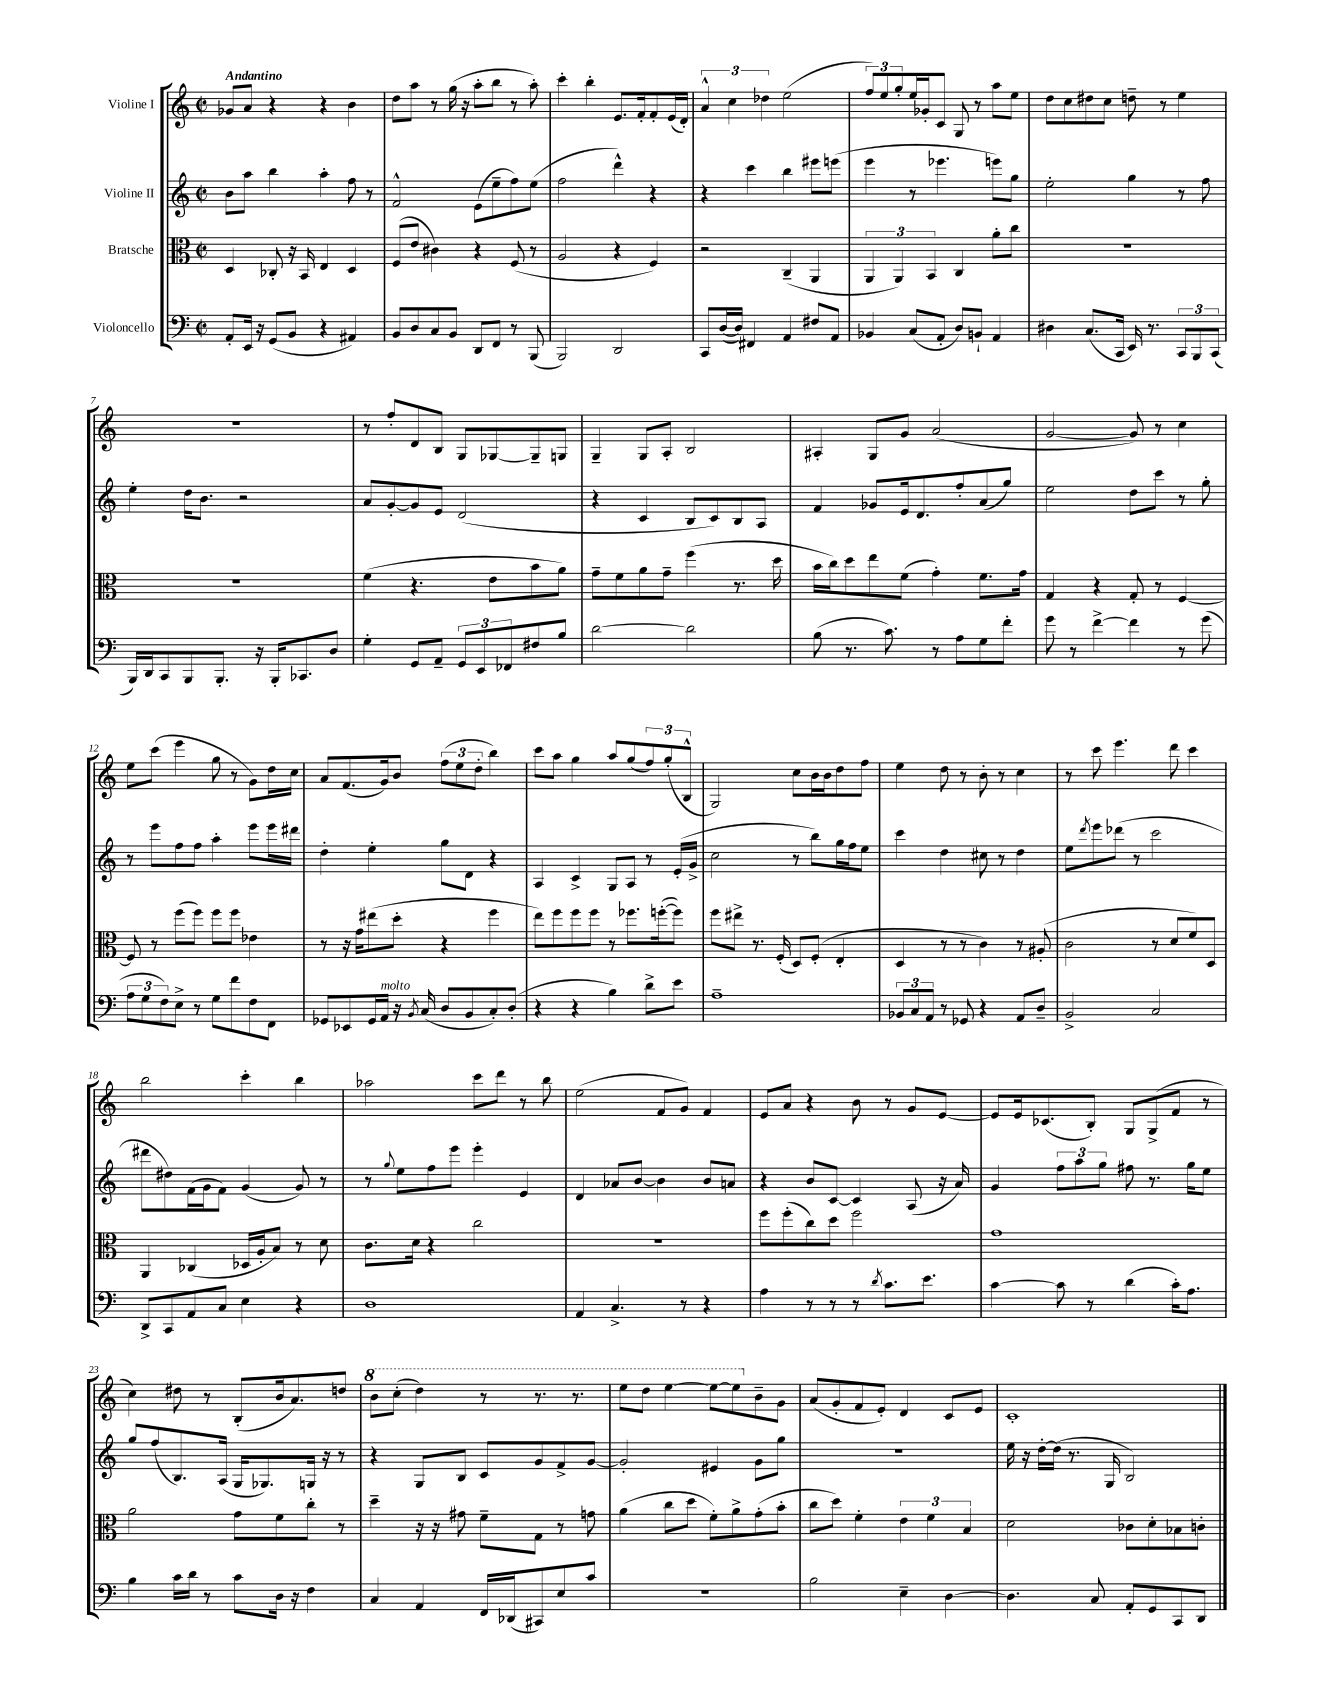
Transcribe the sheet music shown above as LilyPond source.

<<
\new StaffGroup <<
\new Staff = "s0" \with { instrumentName = "Violine I" } {
    \clef treble \key c \major \defaultTimeSignature \time 2/2 \tempo "Andantino"
    ges'8 a'8 r4 r4 b'4 |
    d''8 a''8 r8 g''16( r16 a''8-. b''8 r8 a''8-.) |
    c'''4-. b''4-. e'8. f'16-. f'8-. e'16( d'16-.) |
    \tuplet 3/2 { a'4-^ c''4 des''4 } e''2( |
    \tuplet 3/2 { f''8) e''8 g''8-. } e''16 ges'16-. c'8 g8 r8 a''8 e''8 |
    d''8 c''8 dis''8 c''8 d''8-- r8 e''4 |
    r1 |
    r8 f''8-. d'8 b8 g8 ges8~ ges8-- g8 |
    g4-- g8 a8-. b2 |
    ais4-. g8 g'8 a'2( |
    g'2~ g'8) r8 c''4 |
    e''8 c'''8( e'''4 g''8 r8 g'8) d''16 c''16 |
    a'8 f'8.( g'16) b'8 \tuplet 3/2 { f''8( e''8 d''8-. } b''4) |
    c'''8 a''8 g''4 a''8 g''8( \tuplet 3/2 { f''8) g''8-.( b8-^ } |
    g2) c''8 b'16 b'16 d''8 f''8 |
    e''4 d''8 r8 b'8-. r8 c''4 |
    r8 c'''8 e'''4. d'''8 c'''4 |
    b''2 c'''4-. b''4 |
    aes''2 c'''8 d'''8 r8 b''8 |
    e''2( f'8 g'8) f'4 |
    e'8 a'8 r4 b'8 r8 g'8 e'8~ |
    e'8 e'16 ces'8.( b8-.) g8 g8->( f'8 r8 |
    c''4) dis''8 r8 b8-.( b'16 a'8.) d''8 |
    \ottava #1 b''8 c'''8-.( d'''4) r8 r8. r8. |
    e'''8 d'''8 e'''4~ e'''8~ e'''8 \ottava #0 b'8-- g'8 |
    a'8( g'8-. f'8 e'8-.) d'4 c'8 e'8 |
    c'1-. \bar "|." |
}
\new Staff = "s1" \with { instrumentName = "Violine II" } {
    \clef treble \key c \major \defaultTimeSignature \time 2/2
    b'8 a''8 b''4 a''4-. f''8 r8 |
    f'2-^ e'8( e''8-- f''8) e''8( |
    f''2 d'''4-^) r4 |
    r4 c'''4 b''4 eis'''8 e'''8( |
    e'''4 r8 ees'''4. e'''8) g''8 |
    e''2-. g''4 r8 f''8 |
    e''4-. d''16 b'8. r2 |
    a'8 g'8~-. g'8 e'8 d'2( |
    r4 c'4 b8 c'8) b8 a8 |
    f'4 ges'8 e'16 d'8. f''8-. a'8( g''8) |
    e''2 d''8 c'''8 r8 g''8-. |
    r8 e'''8 f''8 f''8 a''4-. e'''8 e'''16 dis'''16 |
    d''4-. e''4-. g''8 d'8 r4 |
    a4 c'4-> g8 a8 r8 e'16-.( g'16-> |
    c''2 r8 b''8) g''16 f''16 e''8 |
    c'''4 d''4 cis''8 r8 d''4 |
    e''8 \acciaccatura { d'''8 } e'''8 des'''8( r8 c'''2 |
    dis'''8 dis''8) f'16( g'16 f'8) g'4( g'8) r8 |
    r8 \appoggiatura { g''8 } e''8 f''8 e'''8 e'''4-. e'4 |
    d'4 aes'8 b'8~ b'4 b'8 a'8 |
    r4 b'8 c'8~ c'4 a8( r16 a'16) |
    g'4 \tuplet 3/2 { f''8 a''8 g''8 } fis''8 r8. g''16 e''8 |
    g''8 f''8( b8.) a16( g16 ges8.) g16 r16 r8 |
    r4 g8 b8 c'8 g'8 f'8-> g'8~ |
    g'2-. eis'4 g'8 g''8 |
    r1 |
    e''16 r16 d''16~-. d''16( r8. g16 b2) \bar "|." |
}
\new Staff = "s2" \with { instrumentName = "Bratsche" } {
    \clef alto \key c \major \defaultTimeSignature \time 2/2
    d4 ces8-. r16 b,16 e4 d4 |
    f8( e'8 cis'4) r4 f8( r8 |
    a2 r4 f4) |
    r2 c4--( a,4 |
    \tuplet 3/2 { a,4 a,4) b,4 } c4 a'8-. c''8 |
    R1 |
    R1 |
    f'4( r4. e'8 b'8 a'8) |
    g'8-- f'8 a'8 g'8-- f''4( r8. d''16 |
    b'16 c''16) d''8 e''8 f'8( g'4-.) f'8. g'16 |
    g4 r4 g8-. r8 f4~ |
    f8 r8 f''8( f''8) f''8 f''8 ees'4 |
    r8 r16 g'16 eis''8( d''8-. r4 f''4 |
    e''8) f''8 f''8 f''8 r8 fes''8. f''16~-.( f''8) |
    f''8 eis''8-> r8. f16-.( d8) f8-.( e4-. |
    d4 r8 r8 c'4) r8 ais8-.( |
    c'2 r8 d'8 f'8) d8 |
    a,4 ces4( des16 a16-. b8) r8 d'8 |
    c'8. d'16 r4 c''2 |
    r1 |
    f''8 f''8-.( c''8) d''8 f''2 |
    g'1 |
    a'2 g'8 f'8 c''8-. r8 |
    d''4-- r16 r16 gis'8 f'8-- g8 r8 g'8 |
    a'4( c''8 d''8 f'8-.) a'8-> g'8-.( b'8-. |
    c''8 d''8) f'4-. \tuplet 3/2 { e'4 f'4 b4 } |
    d'2 ces'8 d'8-. bes8 c'8-. \bar "|." |
}
\new Staff = "s3" \with { instrumentName = "Violoncello" } {
    \clef bass \key c \major \defaultTimeSignature \time 2/2
    a,8-. e,16 r16 g,8( b,8 r4 ais,4) |
    b,8 d8 c8 b,8 d,8 f,8 r8 b,,8( |
    b,,2) d,2 |
    c,8 d16~( d16) fis,4 a,4 fis8 a,8 |
    bes,4 c8( a,8-. d8) b,8-! a,4 |
    dis4 c8.( c,16 e,16) r8. \tuplet 3/2 { c,8 b,,8 c,8( } |
    b,,16) d,16 c,8 b,,8 b,,8.-. r16 b,,16-. ces,8. d8 |
    g4-. g,8 a,8-- \tuplet 3/2 { g,8 e,8 fes,8 } fis8 b8 |
    d'2~ d'2 |
    b8( r8. c'8.) r8 a8 g8 f'8-. |
    g'8 r8 f'4~-> f'4 r8 g'8( |
    \tuplet 3/2 { a8 g8 f8) } e8-> r8 g8 f'8 f8 f,8 |
    ges,8 ees,8 ges,16 a,16^\markup { \italic "molto" } r16 \acciaccatura { b,8 } c16( d8 b,8 c8-.) d8-.( |
    r4 r4 b4) d'8-> e'8 |
    a1-- |
    \tuplet 3/2 { bes,8 c8 a,8 } r8 ges,8 r4 a,8 d8-- |
    b,2-> c2 |
    d,8-> c,8 a,8 c8 e4 r4 |
    d1 |
    a,4 c4.-> r8 r4 |
    a4 r8 r8 r8 \acciaccatura { d'8 } c'8. e'8. |
    c'4~ c'8 r8 d'4( c'16-.) a8. |
    b4 c'16 d'16 r8 c'8 d16 r16 f4 |
    c4 a,4 f,16 des,16( cis,8) e8 c'8 |
    r1 |
    b2 e4-- d4~ |
    d4. c8 a,8-. g,8 c,8 d,8 \bar "|." |
}
>>
>>
